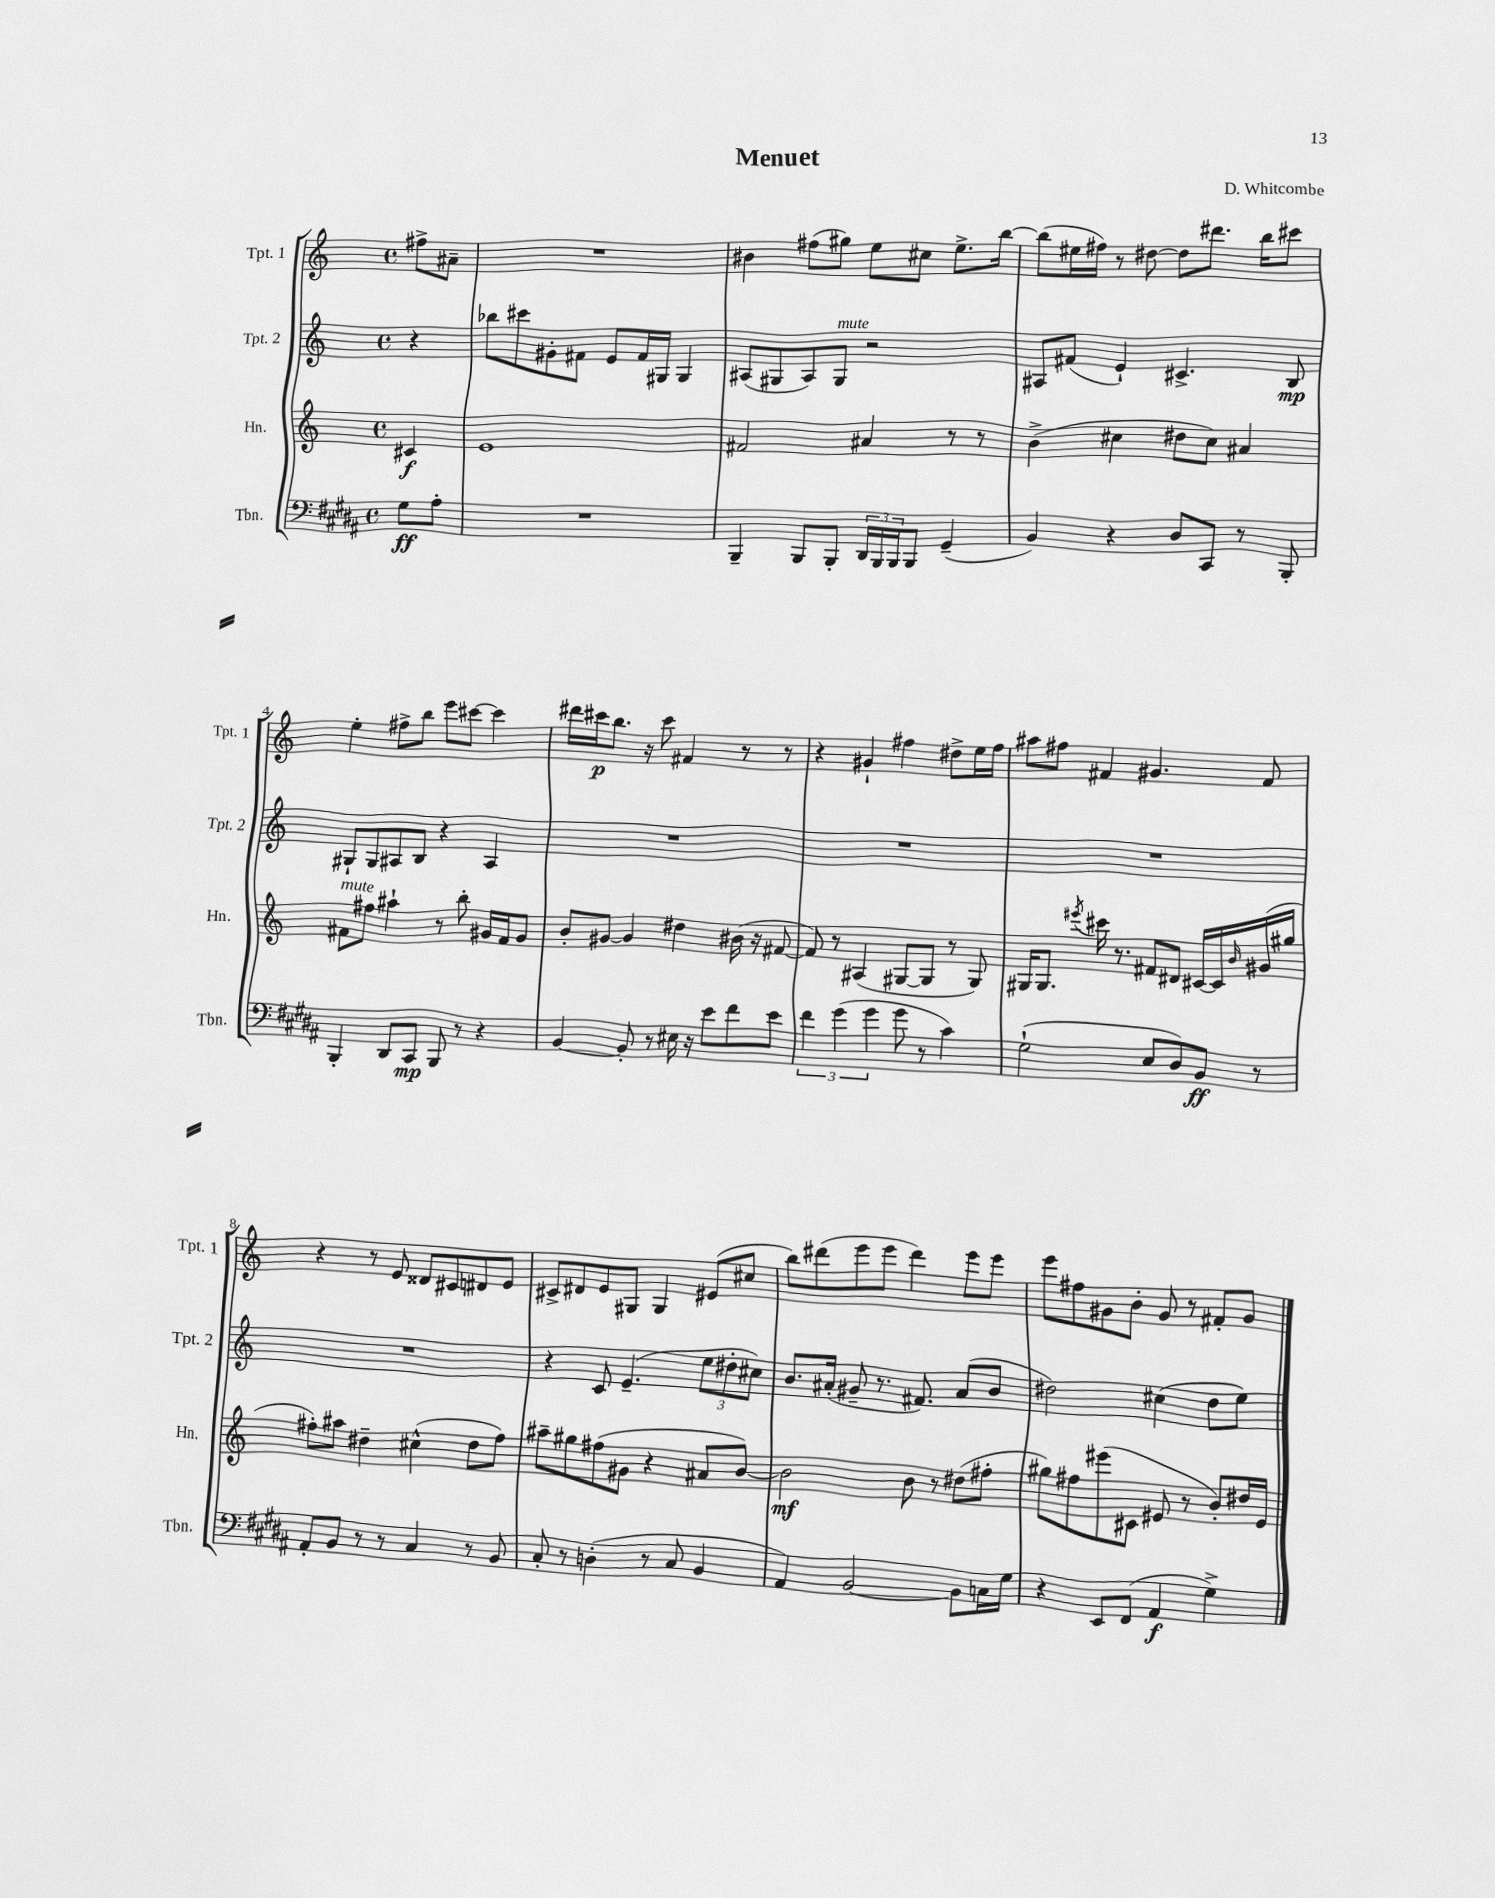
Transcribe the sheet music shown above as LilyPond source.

\header { title = "Menuet" composer = "D. Whitcombe" }
<<
\new StaffGroup <<
\new Staff = "s0" \with { instrumentName = "Tpt. 1" shortInstrumentName = "Tpt. 1" } {
    \clef treble \key c \major \defaultTimeSignature \time 4/4 \partial 4
    fis''8-> ais'8-- |
    R1 |
    bis'4 fis''8( gis''8) e''8 cis''8 e''8.-> b''16~ |
    b''8( eis''16 fis''16) r8 dis''8~ dis''8 dis'''8. b''16 cis'''8 |
    e''4-. fis''8-> b''8 e'''8 cis'''8~ cis'''4 |
    dis'''16 cis'''16\p b''8. r16 cis'''8 fis'4 r8 r8 |
    r4 gis'4-! fis''4 dis''8-> e''16 fis''16 |
    ais''8 fis''8 fis'4 gis'4. fis'8 |
    r4 r8 e'8 disis'8 cis'8 dis'8 e'8 |
    cis'8-> dis'8 e'8 gis8 gis4 eis'8( cis''8 |
    b''8) dis'''8( e'''8 e'''8 dis'''4) e'''8 e'''8 |
    e'''8 fis''8 gis'8 b'8-. gis'8 r8 fis'8-. gis'8 \bar "|." |
}
\new Staff = "s1" \with { instrumentName = "Tpt. 2" shortInstrumentName = "Tpt. 2" } {
    \clef treble \key c \major \defaultTimeSignature \time 4/4 \partial 4
    r4 |
    bes''8 cis'''8 gis'8-. fis'8 e'8 fis'16 gis16 gis4 |
    ais8( gis8 ais8) gis8^\markup { \italic "mute" } r2 |
    ais8 fis'8( e'4-!) cis'4.-> b8\mp |
    gis8-! gis8 ais8 b8 r4 ais4 |
    R1 |
    R1 |
    R1 |
    R1 |
    r4 c'8 e'4.--( \tuplet 3/2 { e''8 dis''8-. cis''8) } |
    b'8. ais'16-.( gis'8-- r8. fis'8.) ais'8( b'8 |
    dis''2) cis''4( dis''8 e''8) \bar "|." |
}
\new Staff = "s2" \with { instrumentName = "Hn." shortInstrumentName = "Hn." } {
    \clef treble \key c \major \defaultTimeSignature \time 4/4 \partial 4
    cis'4\f |
    e'1 |
    fis'2 ais'4 r8 r8 |
    b'4->( cis''4 dis''8 cis''8) ais'4 |
    fis'8^\markup { \italic "mute" } fis''8 ais''4-! r8 b''8-. gis'16 fis'16 gis'8 |
    b'8-. gis'8~ gis'4 dis''4 bis'16( r16 fis'8~ |
    fis'8) r8 ais4( gis8~ gis8 r8 gis8) |
    gis16 gis8. \acciaccatura { eis'''8 } cis'''16 r8. fis'8 dis'8 cis'16~ cis'16 \grace { b'16 } gis'16( gis''16 |
    fis''8-.) ais''8 dis''4-- cis''4-^( dis''8 fis''8) |
    ais''8-- gis''8 fis''8( gis'8 r4 ais'8 b'8~) |
    b'2\mf b'8 r8 dis''8( fis''8-. |
    gis''8) fis''8 eis'''8( cis'8 eis'8 r8 b'8-.) dis''16 eis'16 \bar "|." |
}
\new Staff = "s3" \with { instrumentName = "Tbn." shortInstrumentName = "Tbn." } {
    \clef bass \key b \major \defaultTimeSignature \time 4/4 \partial 4
    gis8\ff ais8-. |
    R1 |
    b,,4-- b,,8 b,,8-. \tuplet 3/2 { dis,16 b,,16 b,,16 } b,,8 gis,4--( |
    b,4) r4 dis8 cis,8 r8 b,,8-. |
    b,,4-. dis,8 cis,8\mp b,,8 r8 r4 |
    b,4~ b,8-. r8 eis16 r16 e'8 fis'8 e'8 |
    \tuplet 3/2 { fis'4 gis'4( gis'4 } gis'8 r8 cis'4) |
    gis2-!( e8 dis8) b,8\ff r8 |
    ais,8-. b,8 r8 r8 cis4 r8 b,8 |
    cis8-. r8 d4-.( r8 cis8 b,4 |
    ais,4) b,2~ b,8 c16 gis16 |
    r4 e,8 fis,8( ais,4\f gis4->) \bar "|." |
}
>>
>>
